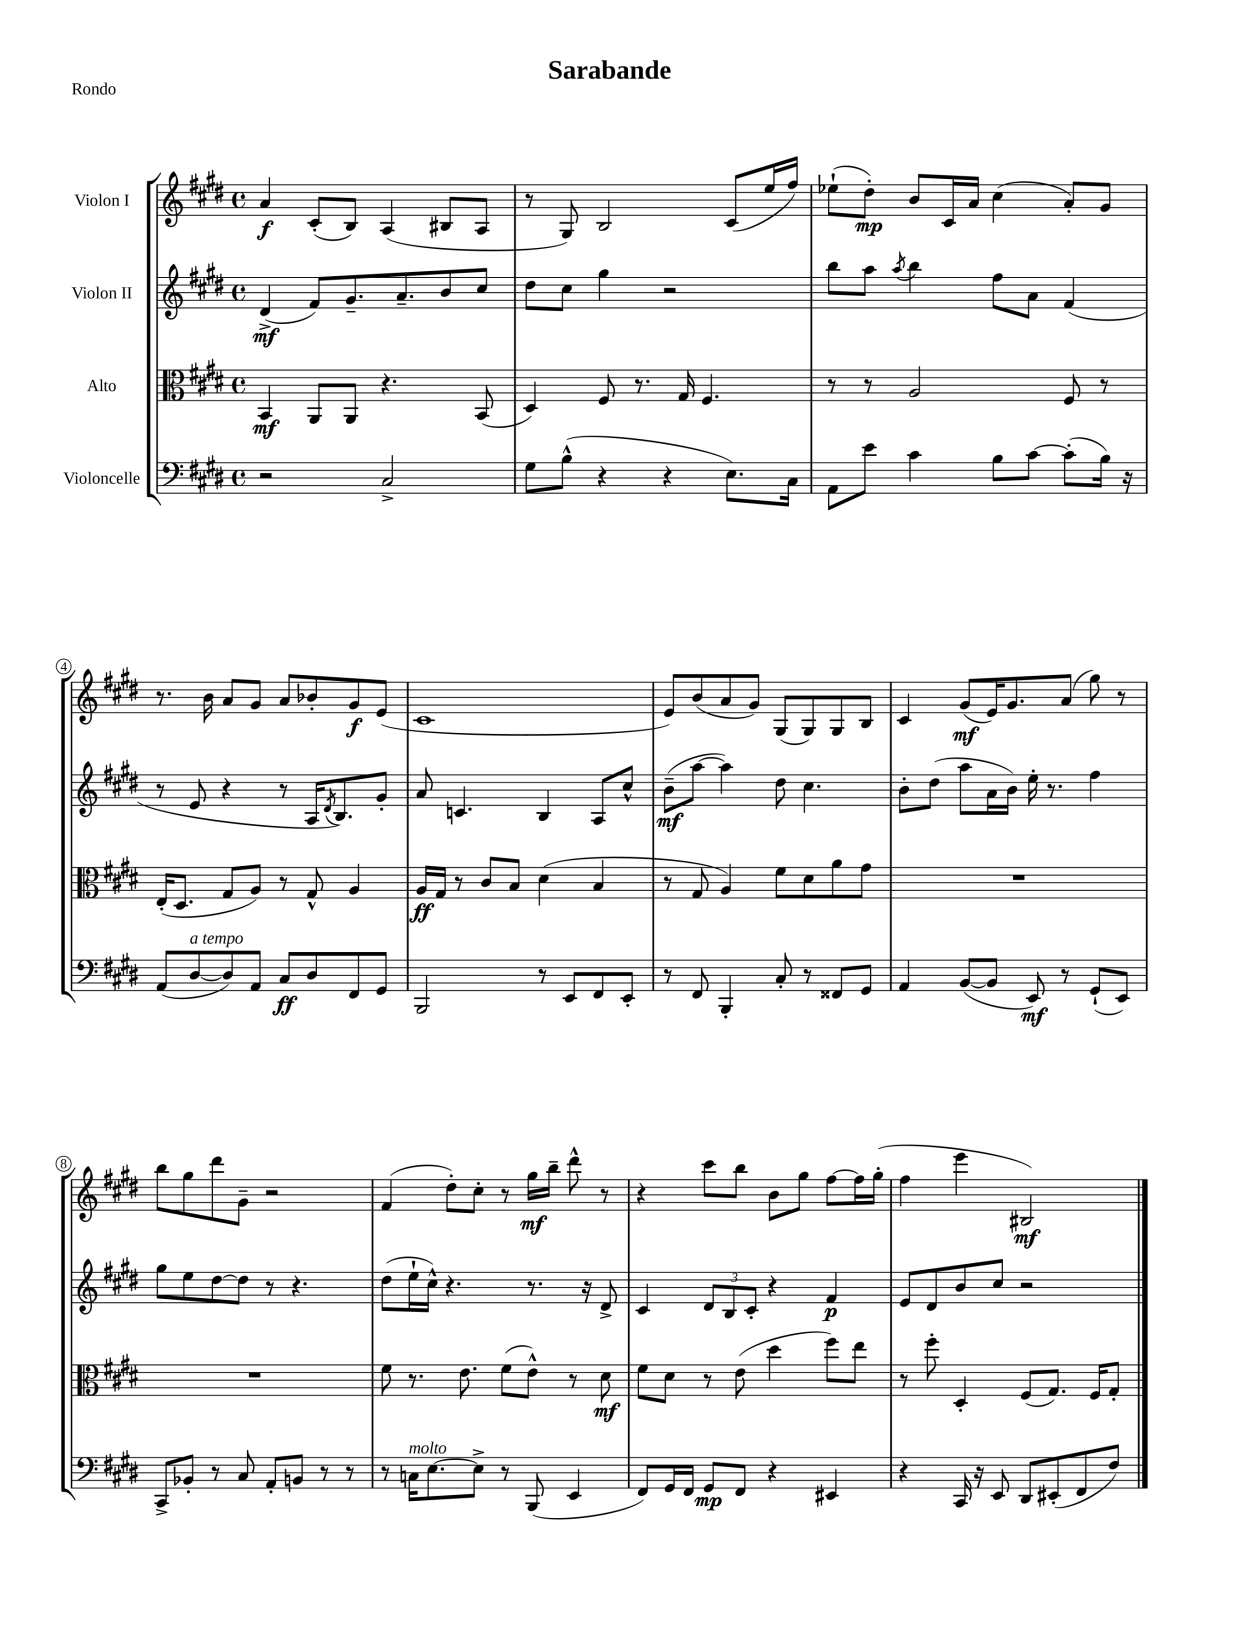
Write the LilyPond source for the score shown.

\header { title = "Sarabande" piece = "Rondo" }
<<
\new StaffGroup <<
\new Staff = "s0" \with { instrumentName = "Violon I" } {
    \clef treble \key e \major \defaultTimeSignature \time 4/4
    a'4\f cis'8-.( b8) a4( bis8 a8 |
    r8 gis8) b2 cis'8( e''16 fis''16) |
    ees''8-!( dis''8-.\mp) b'8 cis'16 a'16 cis''4( a'8-.) gis'8 |
    r8. b'16 a'8 gis'8 a'8 bes'8-. gis'8\f e'8( |
    cis'1 |
    e'8) b'8( a'8 gis'8) gis8( gis8) gis8 b8 |
    cis'4 gis'8\mf( e'16) gis'8. a'8( gis''8) r8 |
    b''8 gis''8 dis'''8 gis'8-- r2 |
    fis'4( dis''8-.) cis''8-. r8 gis''16\mf b''16-- dis'''8-^ r8 |
    r4 cis'''8 b''8 b'8 gis''8 fis''8~ fis''16 gis''16-.( |
    fis''4 e'''4 bis2\mf) \bar "|." |
}
\new Staff = "s1" \with { instrumentName = "Violon II" } {
    \clef treble \key e \major \defaultTimeSignature \time 4/4
    dis'4->\mf( fis'8) gis'8.-- a'8.-- b'8 cis''8 |
    dis''8 cis''8 gis''4 r2 |
    b''8 a''8 \acciaccatura { a''8 } b''4 fis''8 a'8 fis'4( |
    r8 e'8 r4 r8 a16 \acciaccatura { dis'8 } b8.) gis'8-. |
    a'8 c'4. b4 a8 cis''8-^ |
    b'8--\mf( a''8~ a''4) dis''8 cis''4. |
    b'8-. dis''8( a''8 a'16 b'16) e''16-. r8. fis''4 |
    gis''8 e''8 dis''8~ dis''8 r8 r4. |
    dis''8( e''16-! cis''16-^) r4. r8. r16 dis'8-> |
    cis'4 \tuplet 3/2 { dis'8 b8 cis'8-. } r4 fis'4\p |
    e'8 dis'8 b'8 cis''8 r2 \bar "|." |
}
\new Staff = "s2" \with { instrumentName = "Alto" } {
    \clef alto \key e \major \defaultTimeSignature \time 4/4
    b,4\mf a,8 a,8 r4. b,8( |
    dis4) fis8 r8. gis16 fis4. |
    r8 r8 a2 fis8 r8 |
    e16-.( dis8. gis8 a8) r8 gis8-^ a4 |
    a16\ff gis16 r8 cis'8 b8 dis'4( b4 |
    r8 gis8 a4) fis'8 dis'8 a'8 gis'8 |
    R1 |
    R1 |
    fis'8 r8. e'8. fis'8( e'8-^) r8 dis'8\mf |
    fis'8 dis'8 r8 e'8( dis''4 fis''8) e''8 |
    r8 fis''8-. dis4-. fis8( gis8.) fis16 gis8-. \bar "|." |
}
\new Staff = "s3" \with { instrumentName = "Violoncelle" } {
    \clef bass \key e \major \defaultTimeSignature \time 4/4
    r2 cis2-> |
    gis8 b8-^( r4 r4 e8.) cis16 |
    a,8 e'8 cis'4 b8 cis'8~ cis'8-.( b16) r16 |
    a,8( dis8~^\markup { \italic "a tempo" } dis8) a,8 cis8\ff dis8 fis,8 gis,8 |
    b,,2 r8 e,8 fis,8 e,8-. |
    r8 fis,8 b,,4-. cis8-. r8 fisis,8 gis,8 |
    a,4 b,8~( b,8 e,8\mf) r8 gis,8-!( e,8) |
    cis,8-> bes,8-. r8 cis8 a,8-. b,8 r8 r8 |
    r8 c16^\markup { \italic "molto" } e8.~ e8-> r8 b,,8( e,4 |
    fis,8) gis,16 fis,16 gis,8\mp fis,8 r4 eis,4 |
    r4 cis,16 r16 e,8 dis,8 eis,8-.( fis,8 fis8) \bar "|." |
}
>>
>>
\layout { \context { \Score \override BarNumber.stencil = #(make-stencil-circler 0.1 0.3 ly:text-interface::print) } }
